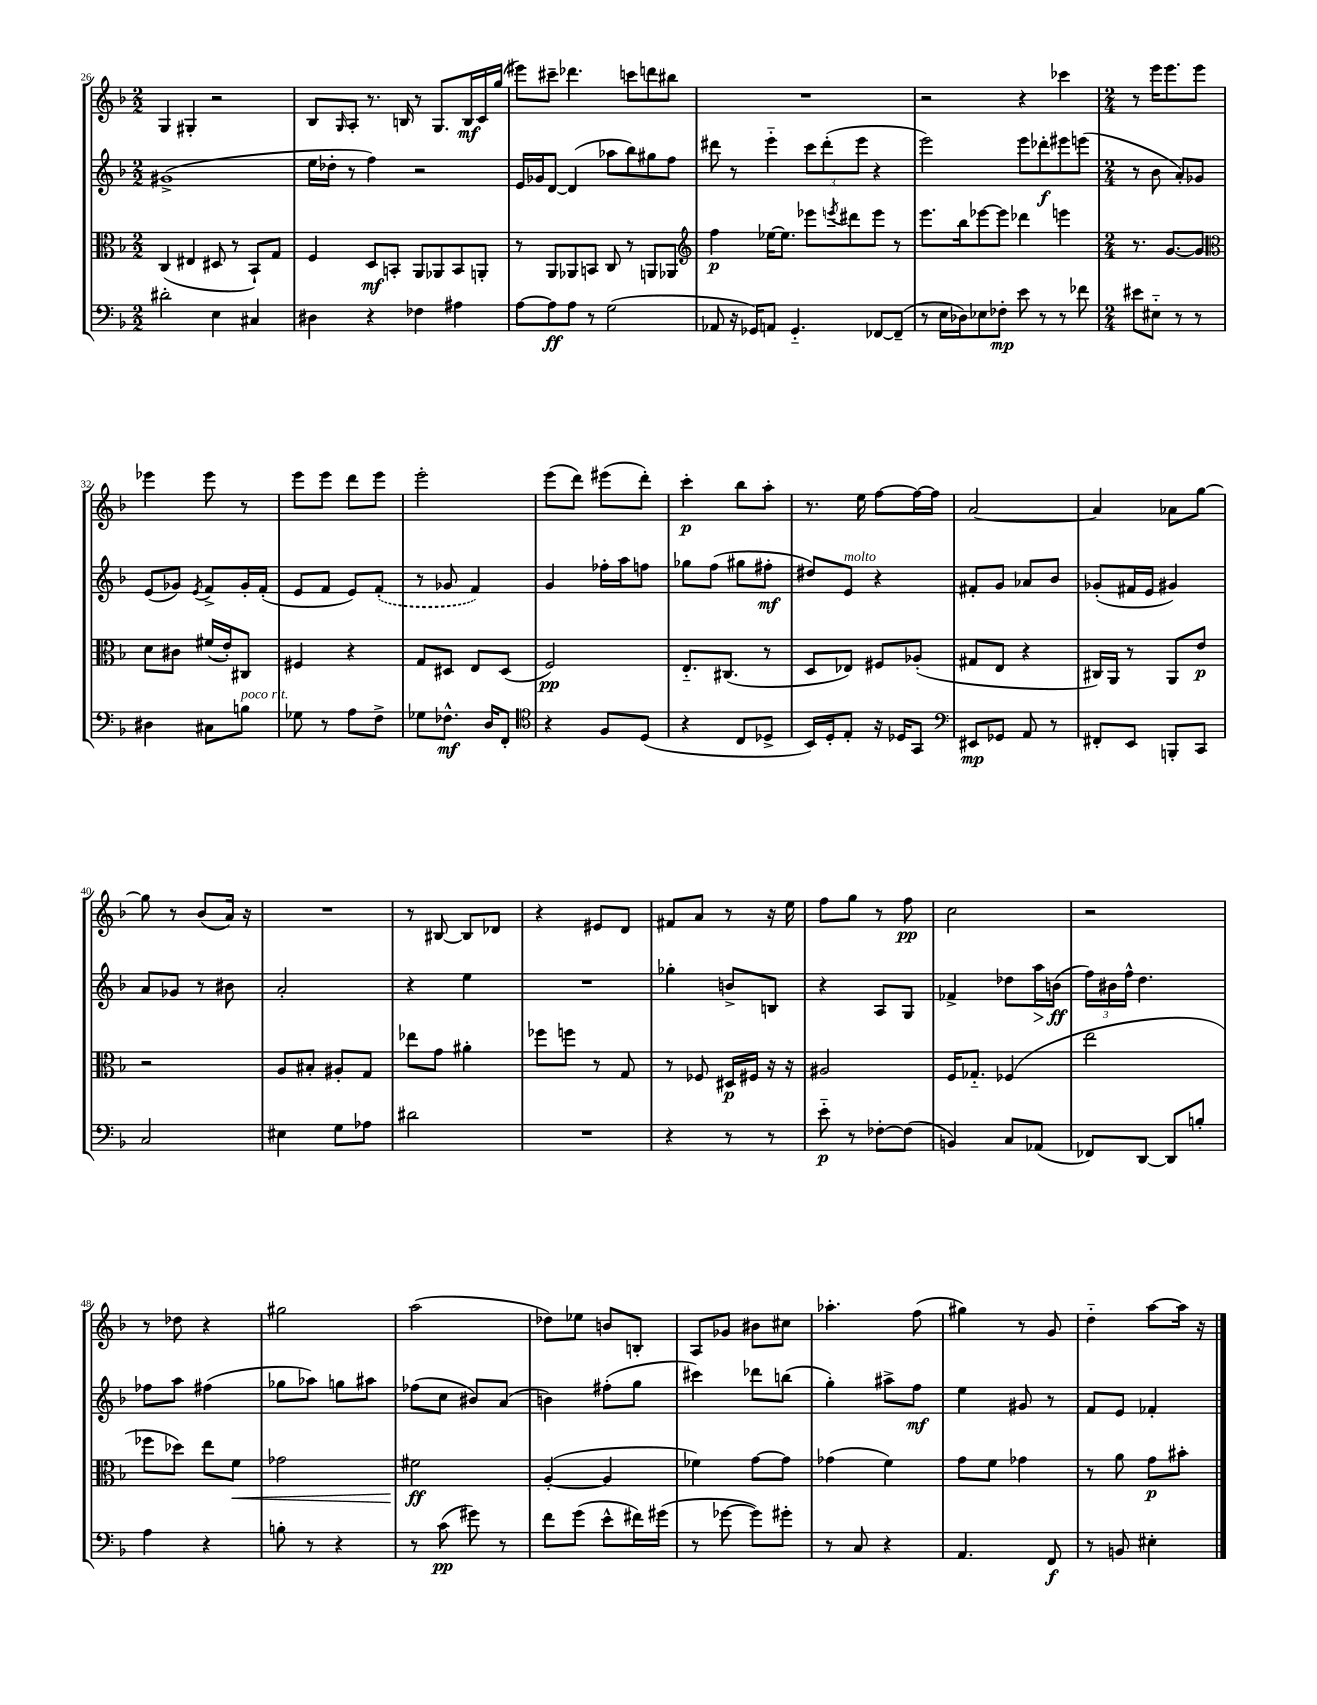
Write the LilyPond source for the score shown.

<<
\new StaffGroup <<
\new Staff = "s0" {
    \clef treble \key f \major \numericTimeSignature \time 2/2
    g4 gis4-. r2 |
    bes8 \grace { g16 } a8-. r8. b16 r8 g8. b16\mf c'16 g''16( |
    eis'''8) cis'''8-- des'''4. c'''8 d'''8 bis''8 |
    R1 |
    r2 r4 ces'''4 |
    \numericTimeSignature \time 2/4 r8 e'''16 e'''8. e'''8 |
    ees'''4 ees'''8 r8 |
    e'''8 e'''8 d'''8 e'''8 |
    e'''2-. |
    e'''8( d'''8) eis'''8( d'''8-.) |
    c'''4-.\p bes''8 a''8-. |
    r8. e''16 f''8~ f''16~ f''16 |
    a'2~ |
    a'4 aes'8 g''8~ |
    g''8 r8 bes'8( a'16) r16 |
    R2 |
    r8 bis8~ bis8 des'8 |
    r4 eis'8 d'8 |
    fis'8 a'8 r8 r16 e''16 |
    f''8 g''8 r8 f''8\pp |
    c''2 |
    r2 |
    r8 des''8 r4 |
    gis''2 |
    a''2( |
    des''8) ees''8 b'8 b8-. |
    a8 ges'8 bis'8 cis''8 |
    aes''4.-. f''8( |
    gis''4) r8 g'8 |
    d''4-_ a''8~ a''16 r16 \bar "|." |
}
\new Staff = "s1" {
    \clef treble \key f \major \numericTimeSignature \time 2/2
    gis'1->( |
    e''16 des''16-. r8 f''4) r2 |
    e'16 ges'16 d'8~ d'4( aes''8 bes''8) gis''8 f''8 |
    dis'''8 r8 e'''4-_ \tuplet 3/2 { c'''8 dis'''8-.( e'''8 } r4 |
    e'''2) e'''8 des'''8-.\f eis'''8 e'''8( |
    \numericTimeSignature \time 2/4 r8 bes'8 a'8-.) ges'8 |
    e'8( ges'8) \acciaccatura { e'8 } f'8-> ges'16-. f'16-.( |
    e'8 f'8 e'8) \once \slurDashed f'8-.( |
    r8 ges'8 f'4) |
    g'4 fes''16-. a''16 f''8 |
    ges''8 f''8( gis''8 fis''8-.\mf |
    dis''8) e'8^\markup { \italic "molto" } r4 |
    fis'8-. g'8 aes'8 bes'8 |
    ges'8-.( fis'16 e'16 gis'4) |
    a'8 ges'8 r8 bis'8 |
    a'2-. |
    r4 e''4 |
    R2 |
    ges''4-. b'8-> b8 |
    r4 a8 g8 |
    fes'4-> des''8 a''16\> b'16\ff\!( |
    \tuplet 3/2 { f''16) bis'16 f''16-^ } d''4. |
    fes''8 a''8 fis''4( |
    ges''8 aes''8) g''8 ais''8 |
    fes''8( c''8 bis'8) a'8( |
    b'4) fis''8-.( g''8 |
    cis'''4) des'''8 b''8( |
    g''4-.) ais''8-> f''8\mf |
    e''4 gis'8 r8 |
    f'8 e'8 fes'4-. \bar "|." |
}
\new Staff = "s2" {
    \clef alto \key f \major \numericTimeSignature \time 2/2
    c4( eis4 dis8 r8 bes,8-!) g8 |
    f4 d8\mf b,8-. a,8 aes,8 b,8 a,8-. |
    r8 a,8 aes,8 b,8 c8 r8 a,8 aes,8 |
    \clef treble f''4\p ees''16~ ees''8. ees'''8 \acciaccatura { e'''8 } dis'''8 e'''8 r8 |
    e'''8. bes''16 ees'''8~ ees'''8 des'''4 e'''4 |
    \numericTimeSignature \time 2/4 r8. g'8.~ g'8 |
    \clef alto d'8 cis'8 fis'16( e'16-.) cis8 |
    fis4 r4 |
    g8 dis8 e8 dis8( |
    f2\pp) |
    e8.-_ cis8.( r8 |
    d8 ees8) fis8 aes8-.( |
    gis8 e8 r4 |
    cis16) a,16 r8 a,8 e'8\p |
    r2 |
    a8 bis8-. ais8-. g8 |
    ees''8 g'8 ais'4-. |
    fes''8 f''8 r8 g8 |
    r8 fes8 dis16\p fis16 r16 r16 |
    ais2 |
    f16 ges8.-_ fes4( |
    e''2 |
    fes''8 des''8) e''8 f'8\< |
    ges'2 |
    fis'2\ff\! |
    a4~-.( a4 |
    fes'4) g'8~ g'8 |
    ges'4( f'4) |
    g'8 f'8 ges'4 |
    r8 a'8 g'8\p bis'8-. \bar "|." |
}
\new Staff = "s3" {
    \clef bass \key f \major \numericTimeSignature \time 2/2
    dis'2-. e4 cis4 |
    dis4 r4 fes4 ais4 |
    a8~ a8\ff a8 r8 g2( |
    aes,8 r16 ges,16) a,8 ges,4.-_ fes,8~ fes,8--( |
    r8 e16 des16) ees8 fes8-.\mp e'8 r8 r8 fes'8 |
    \numericTimeSignature \time 2/4 eis'8 eis8-_ r8 r8 |
    dis4 cis8 b8^\markup { \italic "poco rit." } |
    ges8 r8 a8 f8-> |
    ges8 fes8.-^\mf d16 f,8-. |
    \clef tenor r4 f8 d8( |
    r4 c8 des8-> |
    bes,16) d16-. e8-. r16 des16 g,8 |
    \clef bass eis,8\mp ges,8 a,8 r8 |
    fis,8-. e,8 b,,8-. c,8 |
    c2 |
    eis4 g8 aes8 |
    dis'2 |
    R2 |
    r4 r8 r8 |
    e'8-_\p r8 fes8~-. fes8( |
    b,4) c8 aes,8( |
    fes,8) d,8~ d,8 b8-. |
    a4 r4 |
    b8-. r8 r4 |
    r8 c'8\pp( gis'8) r8 |
    f'8 g'8( e'8-^ fis'16) gis'16( |
    r8 ges'8~ ges'8) gis'8-. |
    r8 c8 r4 |
    a,4. f,8\f |
    r8 b,8 eis4-. \bar "|." |
}
>>
>>
\layout { \context { \Score currentBarNumber = #26 } }
